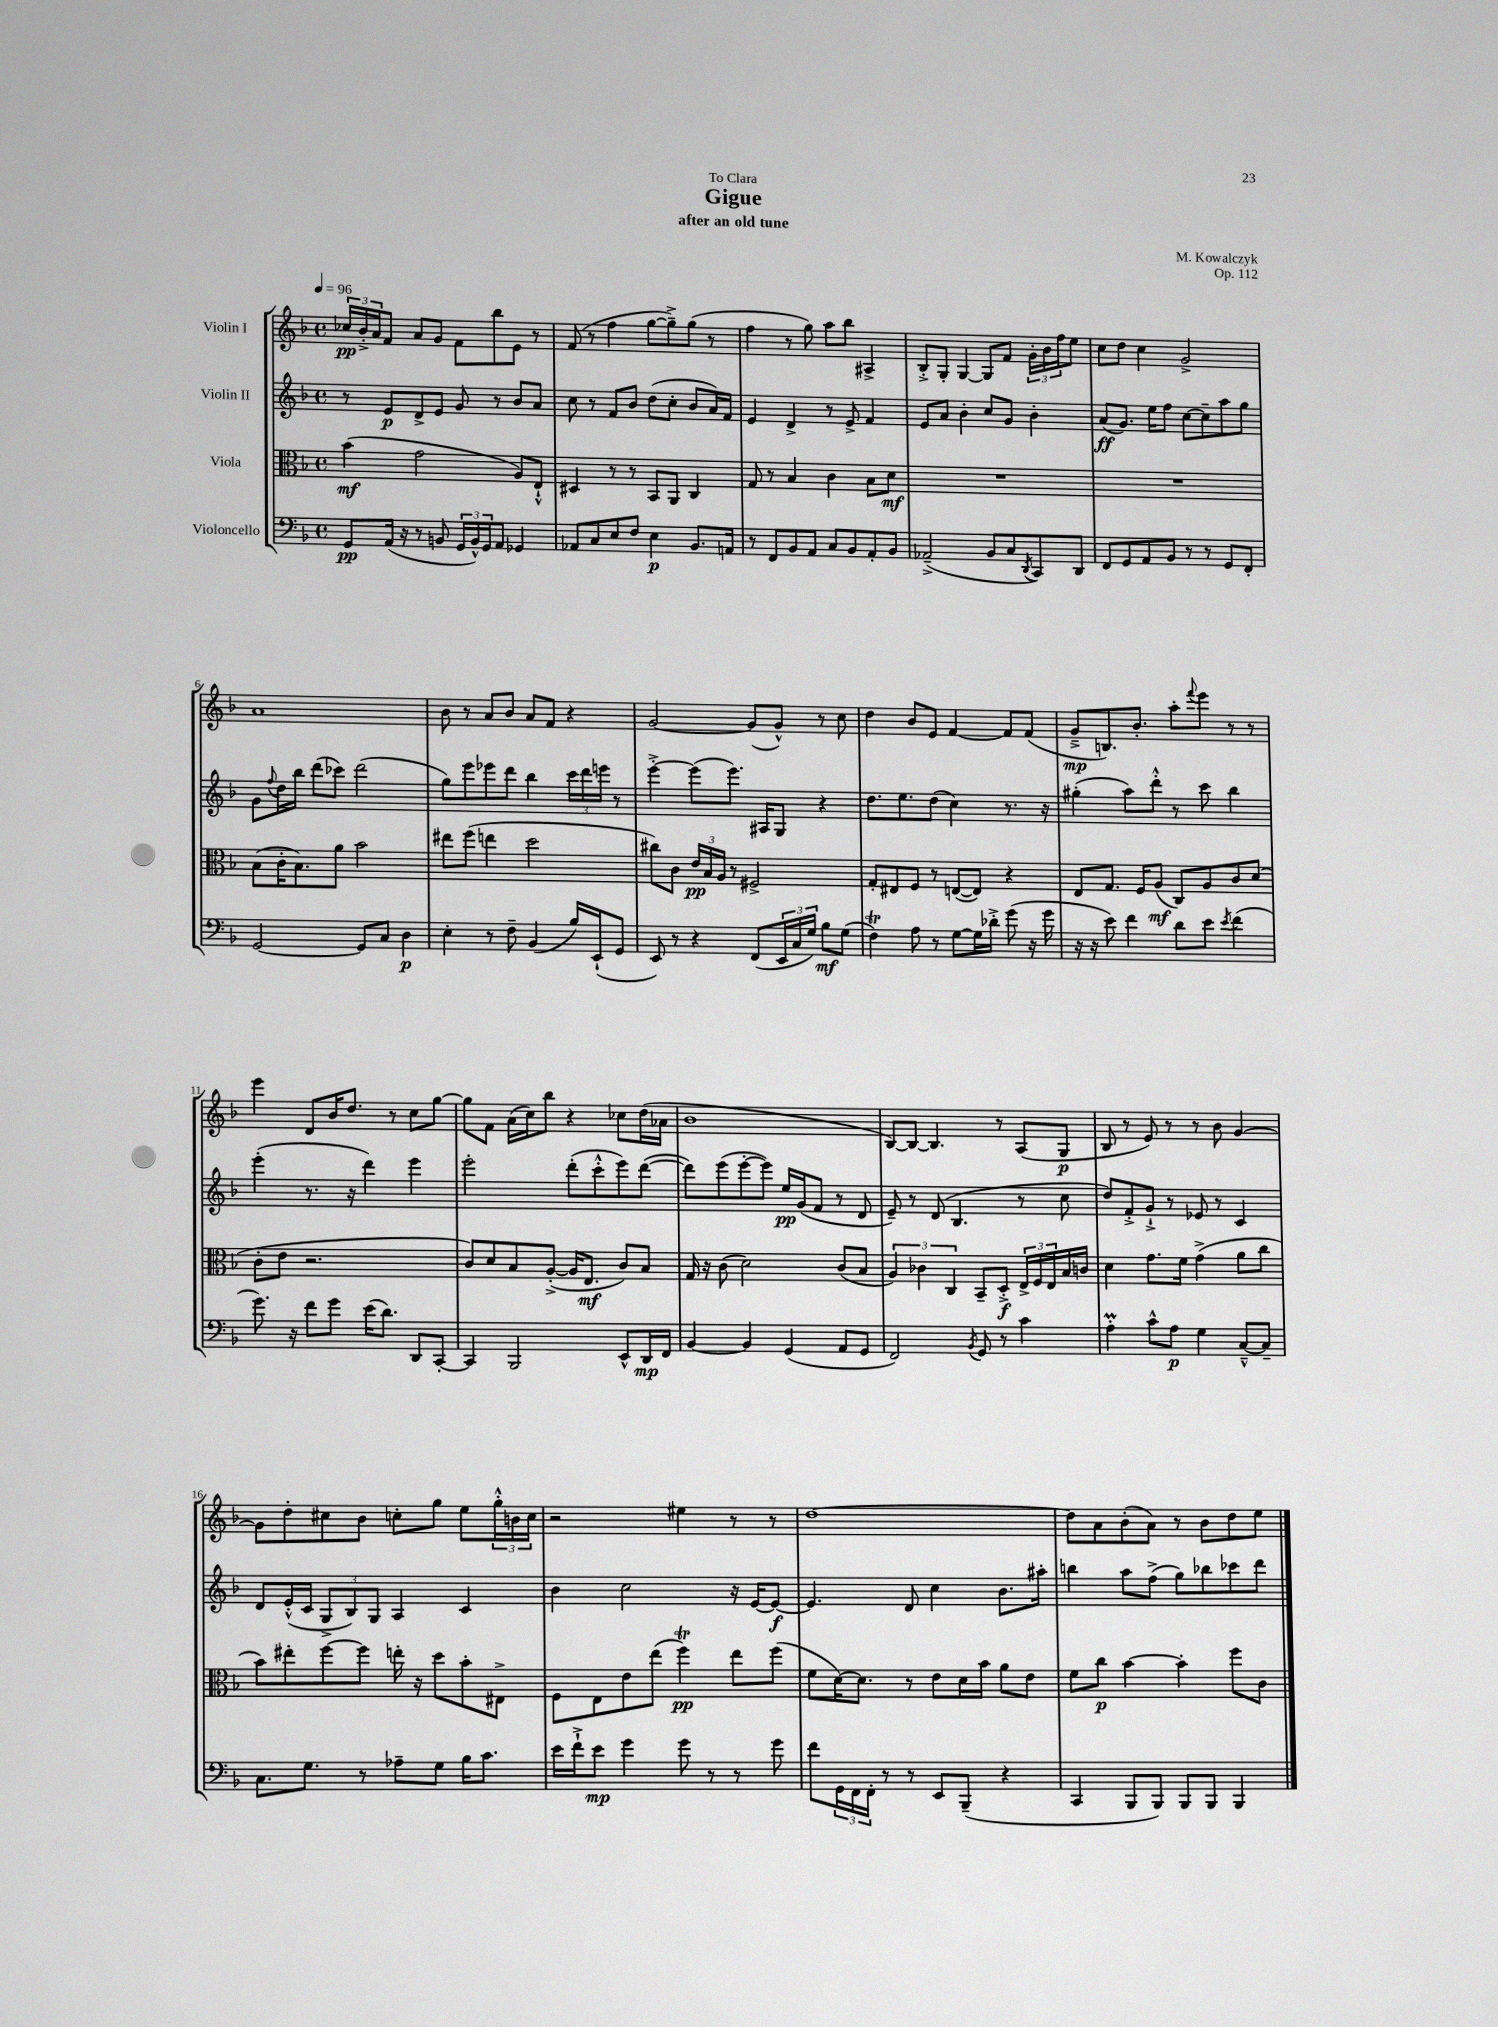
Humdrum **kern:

**kern	**dynam	**kern	**dynam	**kern	**dynam	**kern	**dynam
*part4	*part4	*part3	*part3	*part2	*part2	*part1	*part1
*staff4	*staff4	*staff3	*staff3	*staff2	*staff2	*staff1	*staff1
*I"Violoncello	*	*I"Viola	*	*I"Violin II	*	*I"Violin I	*
*clefF4	*	*clefC3	*	*clefG2	*	*clefG2	*
*k[b-]	*	*k[b-]	*	*k[b-]	*	*k[b-]	*
*M4/4	*	*M4/4	*	*M4/4	*	*M4/4	*
*met(c)	*	*met(c)	*	*met(c)	*	*met(c)	*
*MM96	*	*MM96	*	*MM96	*	*MM96	*
=1	=1	=1	=1	=1	=1	=1	=1
8GG/L	pp	(4b-\	mf	8r	.	24cc-X/LL	pp
.	.	.	.	.	.	24b-'^/	.
.	.	.	.	.	.	24a/J	.
(16AA/Jk	.	.	.	8e/L	p	8f/J	.
16r	.	.	.	.	.	.	.
8r	.	2g\	.	8d^/	.	8a/L	.
8BBn/	.	.	.	8e/J	.	8g/J	.
24GG/LL	.	.	.	8g/	.	8f\L	.
24BB^^/)	.	.	.	.	.	.	.
24GG/J	.	.	.	.	.	.	.
8AA/J	.	.	.	8r	.	8bb-\	.
4GG-X/	.	8A/L)	.	8b-/L	.	8e\J	.
.	.	8E`^^/J	.	8a/J	.	8r	.
=2	=2	=2	=2	=2	=2	=2	=2
8AA-X/L	.	4D#X/	.	8cc\	.	(8f/	.
8C/	.	.	.	8r	.	8r	.
8E/	.	8r	.	8f/L	.	4ff\	.
8F/J	.	8r	.	8b-/J	.	.	.
4E\	p	8BB-/L	.	(8dd\L	.	[8gg\L	.
.	.	8AA/J	.	8cc'\J	.	8gg~^\])	.
8.BB-/L	.	4C/	.	8b-/L	.	(8gg\J	.
.	.	.	.	16a/L)	.	8r	.
16AAn/Jk	.	.	.	16f/JJ	.	.	.
=3	=3	=3	=3	=3	=3	=3	=3
8r	.	8G/	.	4e/	.	4ff\	.
8FF/L	.	8r	.	.	.	.	.
8BB-/	.	4B-/	.	4d^/	.	8r	.
8AA/J	.	.	.	.	.	8gg\)	.
8C/L	.	4c\	.	8r	.	8aa\L	.
8BB-/	.	.	.	8e^/	.	8bb-\J	.
8AA'/	.	8B-\L	.	4f/	.	4A#X^/	.
8BB-/J	.	8d\J	mf	.	.	.	.
=4	=4	=4	=4	=4	=4	=4	=4
(2AA-X~^/	.	1r	.	8e/L	.	8B-'^/L	.
.	.	.	.	8a/J	.	8G'/J	.
.	.	.	.	4b-'\	.	[4G/	.
8BB-/L	.	.	.	8cc/L	.	8G/L]	.
8C/	.	.	.	8g/J	.	8f/J	.
8qDD/	.	.	.	.	.	.	.
8CC/)	.	.	.	4b-'\	.	24g'\LL	.
.	.	.	.	.	.	24b-\	.
.	.	.	.	.	.	24ff\J	.
8DD/J	.	.	.	.	.	8ee\J	.
=5	=5	=5	=5	=5	=5	=5	=5
8FF/L	.	1r	.	(8a/L	ff	8cc\L	.
8GG/	.	.	.	8.g/J)	.	8dd\J	.
8AA/	.	.	.	.	.	4cc\	.
.	.	.	.	16ee\KL	.	.	.
8BB-/J	.	.	.	8ff\J	.	.	.
8r	.	.	.	[8cc\L	.	2g^/	.
8r	.	.	.	8cc~\]	.	.	.
8GG/L	.	.	.	8aa\	.	.	.
8FF'/J	.	.	.	8gg\J	.	.	.
!!LO:LB:g=z
=6	=6	=6	=6	=6	=6	=6	=6
[2GG/	.	(8B-\L	.	8g\L	.	1a	.
.	.	.	.	8qqff/	.	.	.
.	.	16c'\K	.	16dd\L	.	.	.
.	.	8.B-\)	.	16bb-\JJ	.	.	.
.	.	.	.	(8ddd\L	.	.	.
.	.	8a\J	.	8ccc-X\J)	.	.	.
8GG/L]	.	2b-\	.	(2ddd\	.	.	.
8C/J	.	.	.	.	.	.	.
4D\	p	.	.	.	.	.	.
=7	=7	=7	=7	=7	=7	=7	=7
4E'\	.	8ee#X\L	.	8gg\L)	.	8b-\	.
.	.	(8ff\J	.	8eee\	.	8r	.
8r	.	4een\	.	8eee-X\	.	8a/L	.
8F~\	.	.	.	8ddd\J	.	8b-/J	.
(4BB-/	.	2dd\	.	4bb-\	.	8a/L	.
.	.	.	.	.	.	8f/J	.
16B-/LL)	.	.	.	24ccc\LL	.	4r	.
.	.	.	.	24ddd\	.	.	.
(16EE`/J	.	.	.	.	.	.	.
.	.	.	.	24eeen\JJ	.	.	.
8GG/J	.	.	.	8r	.	.	.
=8	=8	=8	=8	=8	=8	=8	=8
8EE/)	.	8cc#X\L)	.	[4eee'^\	.	[2g/	.
8r	.	8c\J	.	.	.	.	.
4r	.	24e/LL	pp	(8eee\L]	.	.	.
.	.	24B-/	.	.	.	.	.
.	.	24A/JJ	.	.	.	.	.
.	.	8r	.	8.eee\J)	.	.	.
(8FF/L	.	2F#X^/	.	.	.	(8g/L]	.
.	.	.	.	16A#X/KL	.	.	.
24EE/L	.	.	.	8G/J	.	8g^^/J)	.
24C/	.	.	.	.	.	.	.
24G/JJ)	.	.	.	.	.	.	.
8B-\L	mf	.	.	4r	.	8r	.
(8G\J	.	.	.	.	.	8cc\	.
=9	=9	=9	=9	=9	=9	=9	=9
4FT\)	.	8G'/L	.	8.dd\L	.	4dd\	.
.	.	8E#X/	.	.	.	.	.
.	.	.	.	8.ee\	.	.	.
8A\	.	8F/J	.	.	.	8b-/L	.
8r	.	8r	.	(8dd\J	.	8e/J	.
[8G\L	.	([8En/L	.	4cc\)	.	[4f/	.
16G\L]	.	8E/J])	.	.	.	.	.
16d-X'^\JJ	.	.	.	.	.	.	.
(8g\	.	4r	.	8.r	.	8f/L]	.
16r	.	.	.	.	.	(8f/J	.
16g\	.	.	.	16r	.	.	.
=10	=10	=10	=10	=10	=10	=10	=10
16r	.	8E/L	.	(4gg#X'\	.	8g~^/L	mp
16r	.	.	.	.	.	.	.
8e\)	.	8.G/J	.	.	.	8.Bn/)	.
4f\	.	.	.	8aa\L)	.	.	.
.	.	16F/KL	.	.	.	8.b-'/J	.
.	.	(8A/J	mf	8ddd'^^\J	.	.	.
8d\L	.	8C/L)	.	8r	.	8aa'\L	.
.	.	.	.	.	.	8qqfff/	.
8e\J	.	8A/	.	8ccc\	.	8eee\J	.
8qe/	.	.	.	.	.	.	.
(4f\	.	8c/	.	4bb-\	.	8r	.
.	.	(8d/J	.	.	.	8r	.
!!LO:LB:g=z
=11	=11	=11	=11	=11	=11	=11	=11
8.g\)	.	8c'\L	.	(4eee'\	.	4eee\	.
.	.	8e\J	.	.	.	.	.
16r	.	.	.	.	.	.	.
8f\L	.	2.r	.	8.r	.	8d/L	.
8g\J	.	.	.	.	.	16b-/K	.
.	.	.	.	16r	.	8.dd/J	.
(16e\KL	.	.	.	4ddd\)	.	.	.
8.d\J)	.	.	.	.	.	.	.
.	.	.	.	.	.	8r	.
8DD/L	.	.	.	4eee\	.	8cc\L	.
[8CC'/J	.	.	.	.	.	[8gg\J	.
=12	=12	=12	=12	=12	=12	=12	=12
4CC/]	.	8c/L)	.	2eee'\	.	8gg\L]	.
.	.	8d/	.	.	.	8f\J	.
2BBB-/	.	8B-/	.	.	.	(16a\LL	.
.	.	.	.	.	.	16cc\J)	.
.	.	([8A'^/J	.	.	.	8bb-\J	.
.	.	16A/KL]	.	(8ddd'\L	.	4r	.
.	.	8.E/J	mf	.	.	.	.
.	.	.	.	8ccc'^^\	.	.	.
8EE^^/L	.	8c/L)	.	8eee\)	.	8cc-X\L	.
16DD/L	mp	8B-/J	.	([8ddd\J	.	(16dd\L	.
16FF/JJ	.	.	.	.	.	16a-X\JJ	.
=13	=13	=13	=13	=13	=13	=13	=13
[4BB-/	.	16G/	.	8ddd\L])	.	1b-	.
.	.	16r	.	.	.	.	.
.	.	(8c\	.	(8eee\	.	.	.
4BB-/]	.	2d\)	.	[8eee'\	.	.	.
.	.	.	.	8eee\J])	.	.	.
(4GG/	.	.	.	16ee/LL	pp	.	.
.	.	.	.	(16g/J	.	.	.
.	.	.	.	8f/J	.	.	.
8AA/L	.	(8c/L	.	8r	.	.	.
8GG/J	.	8B-/J	.	8d/	.	.	.
=14	=14	=14	=14	=14	=14	=14	=14
2FF/)	.	6A/)	.	8e~/)	.	[8B-/L)	.
.	.	.	.	8r	.	8B-/J_	.
.	.	6c-X\	.	.	.	.	.
.	.	.	.	(8d/	.	4.B-/]	.
.	.	6C/	.	.	.	.	.
.	.	.	.	4.B-/	.	.	.
8qBB-/	.	.	.	.	.	.	.
8GG/	.	8BB-~/L	.	.	.	.	.
8r	.	8D'^/J	f	.	.	8r	.
4c\	.	24E^/LL	.	8r	.	(8A/L	.
.	.	24F/	.	.	.	.	.
.	.	24E/	.	.	.	.	.
.	.	16B-/	.	8cc\	.	8G/J	p
.	.	16cn/JJ	.	.	.	.	.
=15	=15	=15	=15	=15	=15	=15	=15
4Am'\	.	4d\	.	8dd/L)	.	8B-/	.
.	.	.	.	8f'^/	.	8r	.
8c^^\L	.	8.g\L	.	8g`^/J	.	8e/)	.
8A\J	p	.	.	8r	.	8r	.
.	.	16f\Jk	.	.	.	.	.
4G\	.	(4g^\	.	8e-X/	.	8r	.
.	.	.	.	8r	.	8b-\	.
[8C~^^/L	.	8a\L	.	4c/	.	[4g/	.
8C~/J]	.	8cc\J	.	.	.	.	.
!!LO:LB:g=z
=16	=16	=16	=16	=16	=16	=16	=16
8.C\L	.	8b-\L)	.	8d/L	.	8g\L]	.
.	.	8ee#X'\	.	(16e'^^/L	.	8dd'\	.
8.G\J	.	.	.	16c/JJ	.	.	.
.	.	[8ff\	.	12G^/L	.	8cc#X\	.
.	.	.	.	12B-/)	.	.	.
8r	.	8ff\J]	.	.	.	8b-\J	.
.	.	.	.	12G/J	.	.	.
8A-X~\L	.	16een'\	.	4A/	.	8ccn'\L	.
.	.	16r	.	.	.	.	.
8G\J	.	8dd\L	.	.	.	8gg\J	.
16B-\KL	.	8b-'\	.	4c/	.	8ee\L	.
8.c\J	.	.	.	.	.	.	.
.	.	8E#X^\J	.	.	.	24gg'^^\L	.
.	.	.	.	.	.	24bn\	.
.	.	.	.	.	.	24cc\JJ	.
=17	=17	=17	=17	=17	=17	=17	=17
16e\LL	.	8F\L	.	4b-\	.	2r	.
16f`^\J	.	.	.	.	.	.	.
8e\J	mp	8E\	.	.	.	.	.
4g\	.	8e\	.	2cc\	.	.	.
.	.	(8ee\J	.	.	.	.	.
8g\	.	4ffT\)	pp	.	.	4ee#X\	.
8r	.	.	.	.	.	.	.
8r	.	8ee\L	.	16r	.	8r	.
.	.	.	.	[16e/KL	.	.	.
8g\	.	(8ff\J	.	8e/J_	f	8r	.
=18	=18	=18	=18	=18	=18	=18	=18
8f\L	.	8f\L	.	4.e/]	.	[1dd	.
24GG\L	.	[16d\K)	.	.	.	.	.
24FF\	.	.	.	.	.	.	.
.	.	8.d\J]	.	.	.	.	.
24FF'\JJ	.	.	.	.	.	.	.
8r	.	.	.	.	.	.	.
8r	.	8r	.	8d/	.	.	.
8EE/L	.	8e\L	.	4cc\	.	.	.
(8BBB-~/J	.	16d\L	.	.	.	.	.
.	.	16b-\JJ	.	.	.	.	.
4r	.	8a\L	.	8.b-\L	.	.	.
.	.	8e\J	.	.	.	.	.
.	.	.	.	16aa#X'\Jk	.	.	.
=19	=19	=19	=19	=19	=19	=19	=19
4CC/	.	8f\L	.	4bbn\	.	8dd\L]	.
.	.	8cc\J	p	.	.	8a\	.
8BBB-/L	.	[4b-\	.	8aa\L	.	(8b-'\	.
8BBB-/J)	.	.	.	(8ff^\J	.	8a\J)	.
8BBB-/L	.	4b-'\]	.	8gg\L)	.	8r	.
8BBB-/J	.	.	.	8bb-X\	.	8b-\L	.
4BBB-/	.	8ff\L	.	8ccc-X\	.	8dd\	.
.	.	8c\J	.	8ddd\J	.	8ee\J	.
==	==	==	==	==	==	==	==
*-	*-	*-	*-	*-	*-	*-	*-
